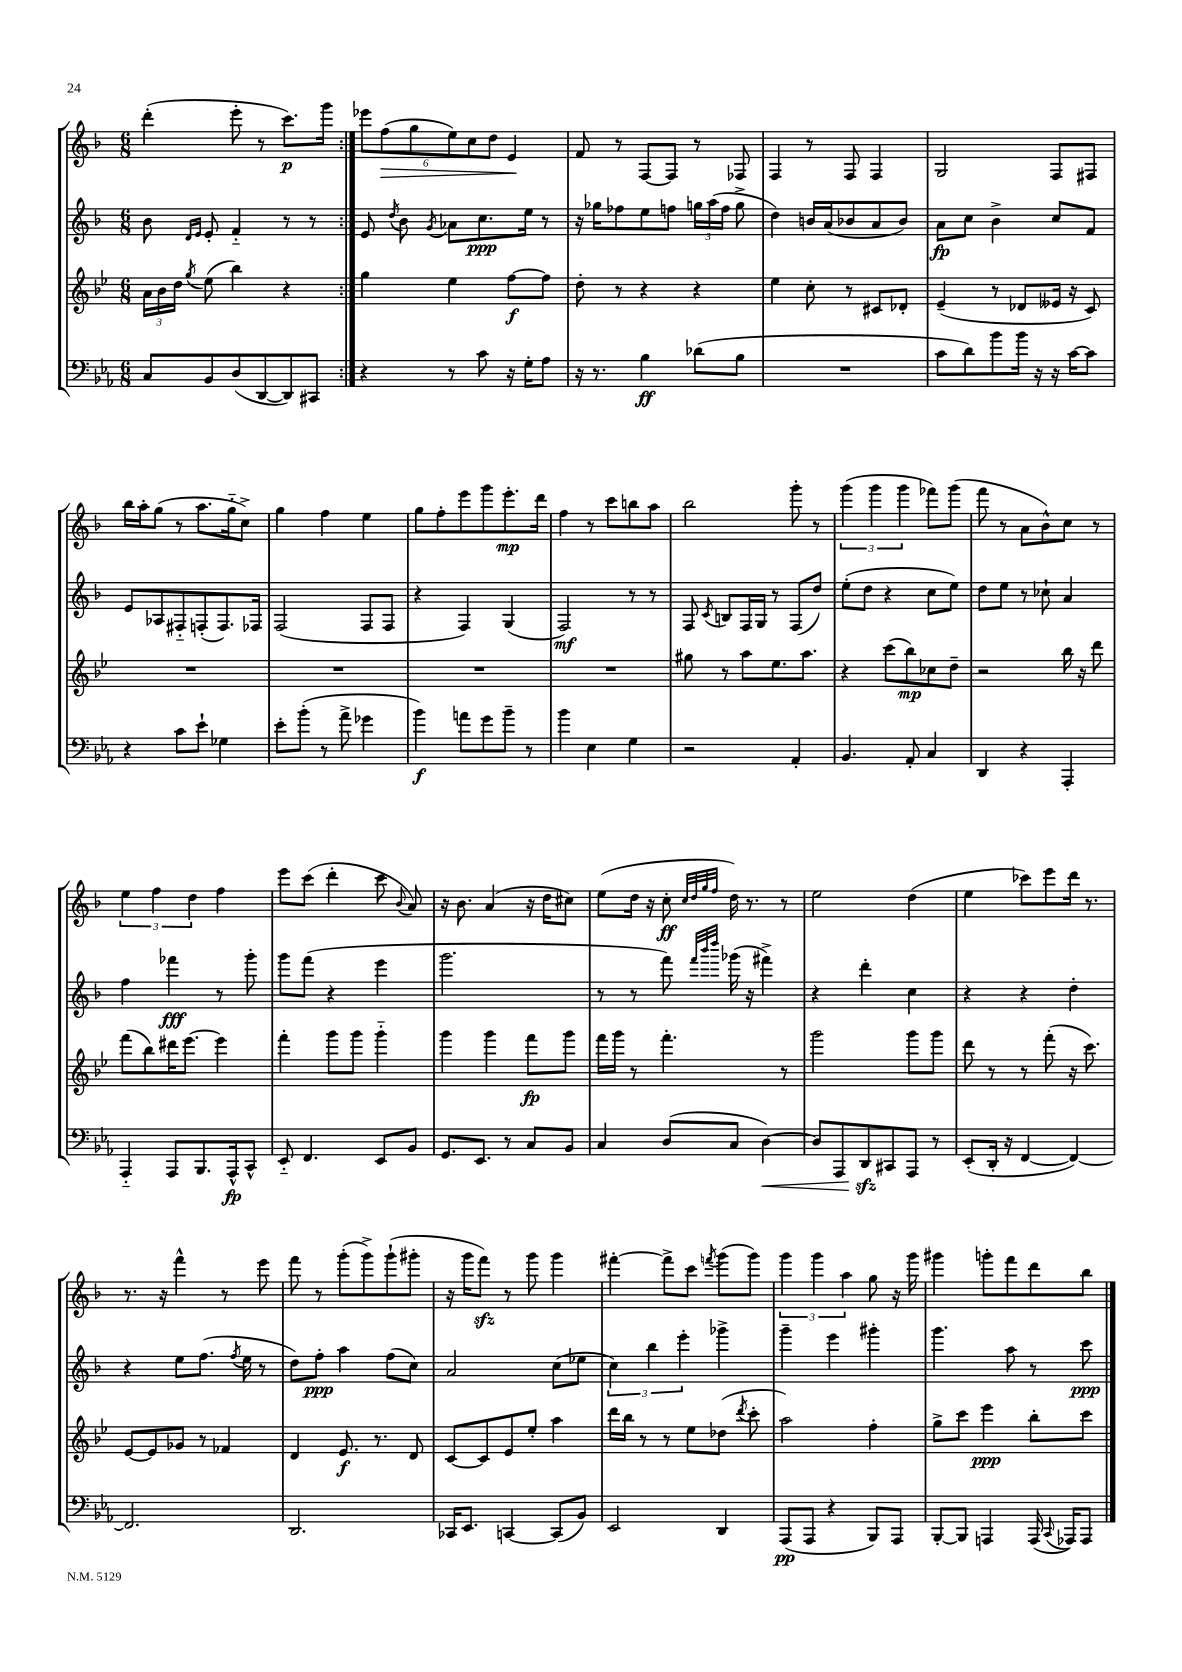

**kern	**kern	**kern	**kern
*staff4	*staff3	*staff2	*staff1
*clefF4	*clefG2	*clefG2	*clefG2
*k[b-e-a-]	*k[b-e-]	*k[b-]	*k[b-]
*M6/8	*M6/8	*M6/8	*M6/8
8C/L	24a\LL	8b-\	(4ddd'\
.	24b-\	.	.
.	24dd\JJ	.	.
.	.	16qqd/LL	.
.	8qgg/	16qqe/JJ	.
8BB-/	(8ee-\	8e'/	.
(8D/	4bb-\)	4f'~/	8eee'\
[8DD/	.	.	8r
8DD/])	4r	8r	8.ccc\L)
8CC#/J	.	8r	.
.	.	.	16ggg\Jk
=:|!	=:|!	=:|!	=:|!
4r	4gg\	8e/	12eee-\L
.	.	.	(12ff\
.	.	8qdd/	.
.	.	8b-\	.
.	.	.	12gg\
.	.	8qg/	.
8r	4ee-\	8a-\L	12ee\)
.	.	.	12cc\
8c\	.	8.cc\	.
.	.	.	12dd\J
16r	[8ff\L	.	4e/
16G'\LK	.	16ee\Jk	.
8A-\J	8ff\]J	8r	.
=	=	=	=
16r	8dd'\	16r	8f/
8.r	.	16gg-\LK	.
.	8r	8ff-\	8r
4B-\	4r	8ee\	[8F/L
.	.	8ff\J	8F/]J
(8d-\L	4r	24gg\LL	8r
.	.	(24aa\	.
.	.	24ff\JJ	.
8B-\J	.	8gg^\	8F-/
=	=	=	=
2.r	4ee-\	4dd\)	4F/
.	8cc'\	16b/LL	8r
.	.	(16a/J	.
.	8r	8b-/	8F/
.	8c#/L	8a/	4F/
.	8d-'/J	8b-/J)	.
=	=	=	=
8c\L	(4e-~/	8a\L	2G/
8d\)	.	8cc\J	.
8b-\	8r	4b-^\	.
16b-\Jk	8d-/L	.	.
16r	.	.	.
16r	16e--/Jk	8cc/L	8F/L
[16c\LK	16r	.	.
8c\]J	8c/)	8f/J	8F#/J
=	=	=	=
4r	2.r	8e/L	16bb-\LL
.	.	.	16aa'\J
.	.	8A-/	(8gg\J
8c\L	.	8F#'~/	8r
8e-`\J	.	(8F'/	8.aa\L
4G-\	.	8.F/)	.
.	.	.	16gg'~\k
.	.	.	8cc^\J)
.	.	16F-/Jk	.
=	=	=	=
8e-'\L	2.r	(2F/	4gg\
(8b-'\J	.	.	.
8r	.	.	4ff\
8a-^\	.	.	.
4g-\	.	8F/L	4ee\
.	.	8F/J	.
=	=	=	=
4b-\)	2.r	4r	8gg\L
.	.	.	8ff'\
8a\L	.	4F/)	8eee\
8g\	.	.	8ggg\
8b-~\J	.	(4G/	8.eee'\
8r	.	.	.
.	.	.	16ddd\Jk
=	=	=	=
4b-\	2.r	2F/)	4ff\
4E-\	.	.	8r
.	.	.	8ccc\L
4G\	.	8r	8bb\
.	.	8r	8aa\J
=	=	=	=
2r	8gg#\	8F/	2bb-\
.	.	8qc/	.
.	8r	8B/L	.
.	8aa\L	16F/L	.
.	.	16G/JJ	.
.	8.ee-\	8r	.
4AA-'/	.	(8F/L	8ggg'\
.	8.aa\J	.	.
.	.	8dd/J)	8r
=	=	=	=
4.BB-/	4r	(8ee'\L	(6ggg\
.	.	8dd\J	.
.	.	.	6ggg\
.	(8ccc\L	4r	.
.	.	.	6ggg\
8AA-'/	8bb-\)	.	.
4C/	8cc-\	8cc\L	8fff-\L)
.	8dd~\J	8ee\J)	(8ggg\J
=	=	=	=
4DD/	2r	8dd\L	8fff\
.	.	8ee\J	8r
4r	.	8r	8a\L
.	.	8cc-`\	8b-^^\)
4AAA-'/	16bb-\	4a/	8cc\J
.	16r	.	.
.	8ddd\	.	8r
=	=	=	=
4AAA-'~/	(8fff\L	4ff\	6ee\
.	8bb-\)	.	.
.	.	.	6ff\
8AAA-/L	16ddd#\K	4fff-\	.
.	[8.eee-\J	.	.
.	.	.	6dd\
8.BBB-/	.	.	.
.	4eee-\]	8r	4ff\
16AAA-^^/k	.	.	.
8CC^^/J	.	8ggg'\	.
=	=	=	=
8EE-'~/	4fff'\	8ggg\L	8eee\L
4.FF/	.	(8fff\J	(8ccc\J
.	8ggg\L	4r	4ddd'\
.	8ggg\J	.	.
8EE-/L	4ggg'~\	4eee\	8ccc\
.	.	.	8qqb-/
8BB-/J	.	.	8a/)
=	=	=	=
8.GG/L	4ggg\	2.ggg\	16r
.	.	.	8.b-\
8.EE-/J	.	.	.
.	4ggg\	.	(4a/
8r	.	.	.
8C/L	8fff\L	.	16r
.	.	.	16dd\LK
8BB-/J	8ggg\J	.	8cc#\J)
=	=	=	=
4C/	16fff\LL	8r	(8ee\L
.	16ggg\JJ	.	.
.	8r	8r	16dd\Jk
.	.	.	16r
(8D/L	4.fff'\	8fff\)	8cc'\
.	.	.	32qqcc/LLL
.	.	32qqfff/LLL	32qqdd/
.	.	32qqbbb-/	32qqgg/
.	.	32qqdddd/JJJ	32qqff/JJJ
8C/J	.	(16ggg-\	16dd\)
.	.	16r	8.r
[4D\)	.	4fff#^\)	.
.	8r	.	8r
=	=	=	=
8D/]L	2ggg\	4r	2ee\
8AAA-/	.	.	.
8DD/	.	4ddd'\	.
8CC#/	.	.	.
8AAA-/J	8ggg\L	4cc\	(4dd\
8r	8ggg\J	.	.
=	=	=	=
(8EE-'/L	8ddd\	4r	4ee\
16DD'/Jk	8r	.	.
16r	.	.	.
[4FF/	8r	4r	8ccc-\L)
.	(8fff'\	.	8eee\
4FF/_)	16r	4dd'\	16ddd\Jk
.	8.ccc\)	.	8.r
=	=	=	=
2.FF/]	[8e-/L	4r	8.r
.	8e-/]	.	.
.	.	.	16r
.	8g-/J	8ee\L	4fff^^\
.	8r	(8.ff\J	.
.	4f-/	.	8r
.	.	8qff/	.
.	.	16ee\	.
.	.	8r	8eee\
=	=	=	=
2.DD/	4d/	8dd\L)	8fff\
.	.	8ff'\J	8r
.	8.e-/	4aa\	(8ggg'\L
.	.	.	8ggg^\)
.	8.r	.	.
.	.	(8ff\L	(8ggg`\
.	8d/	8cc\J)	8ggg#'\J
=	=	=	=
16CC-/LK	[8c/L	2a/	16r
8.EE-/J	.	.	16ggg\LK
.	8c/]	.	8fff\J)
[4CC/	8e-/	.	8r
.	8ee-'/J	.	8ggg\
(8CC/]L	4aa\	(8cc\L	4ggg\
8BB-/J)	.	8ee-\J	.
=	=	=	=
2EE-/	16ddd\LL	6cc\)	[4fff#'\
.	16bb-\JJ	.	.
.	8r	.	.
.	.	6bb-\	.
.	8r	.	8fff#^\]L
.	.	6eee'\	.
.	8ee-\L	.	8ccc\J
.	.	.	8qfff/
4DD/	(8dd-\J	4ggg-^\	(8ggg\L
.	8qddd/	.	.
.	8ccc'\	.	8ggg\J)
=	=	=	=
(8AAA-/L	2aa\)	4ggg~\	6ggg\
8AAA-/J	.	.	.
.	.	.	6ggg\
4r	.	4eee\	.
.	.	.	6aa\
8BBB-/L)	4ff'\	4ggg#'\	8gg\
8AAA-/J	.	.	16r
.	.	.	16ggg\
=	=	=	=
[8BBB-'/L	8gg^\L	4.ggg\	4ggg#\
8BBB-/]J	8ccc\J	.	.
4AAA/	4eee-\	.	8ggg'\L
.	.	8aa\	8fff\
(16AAA/	8bb-'\L	8r	8ddd\
8qqCC/	.	.	.
16AAA-/LK)	.	.	.
8AAA-/J	8ccc\J	8ccc\	8bb-\J
==	==	==	==
*-	*-	*-	*-
